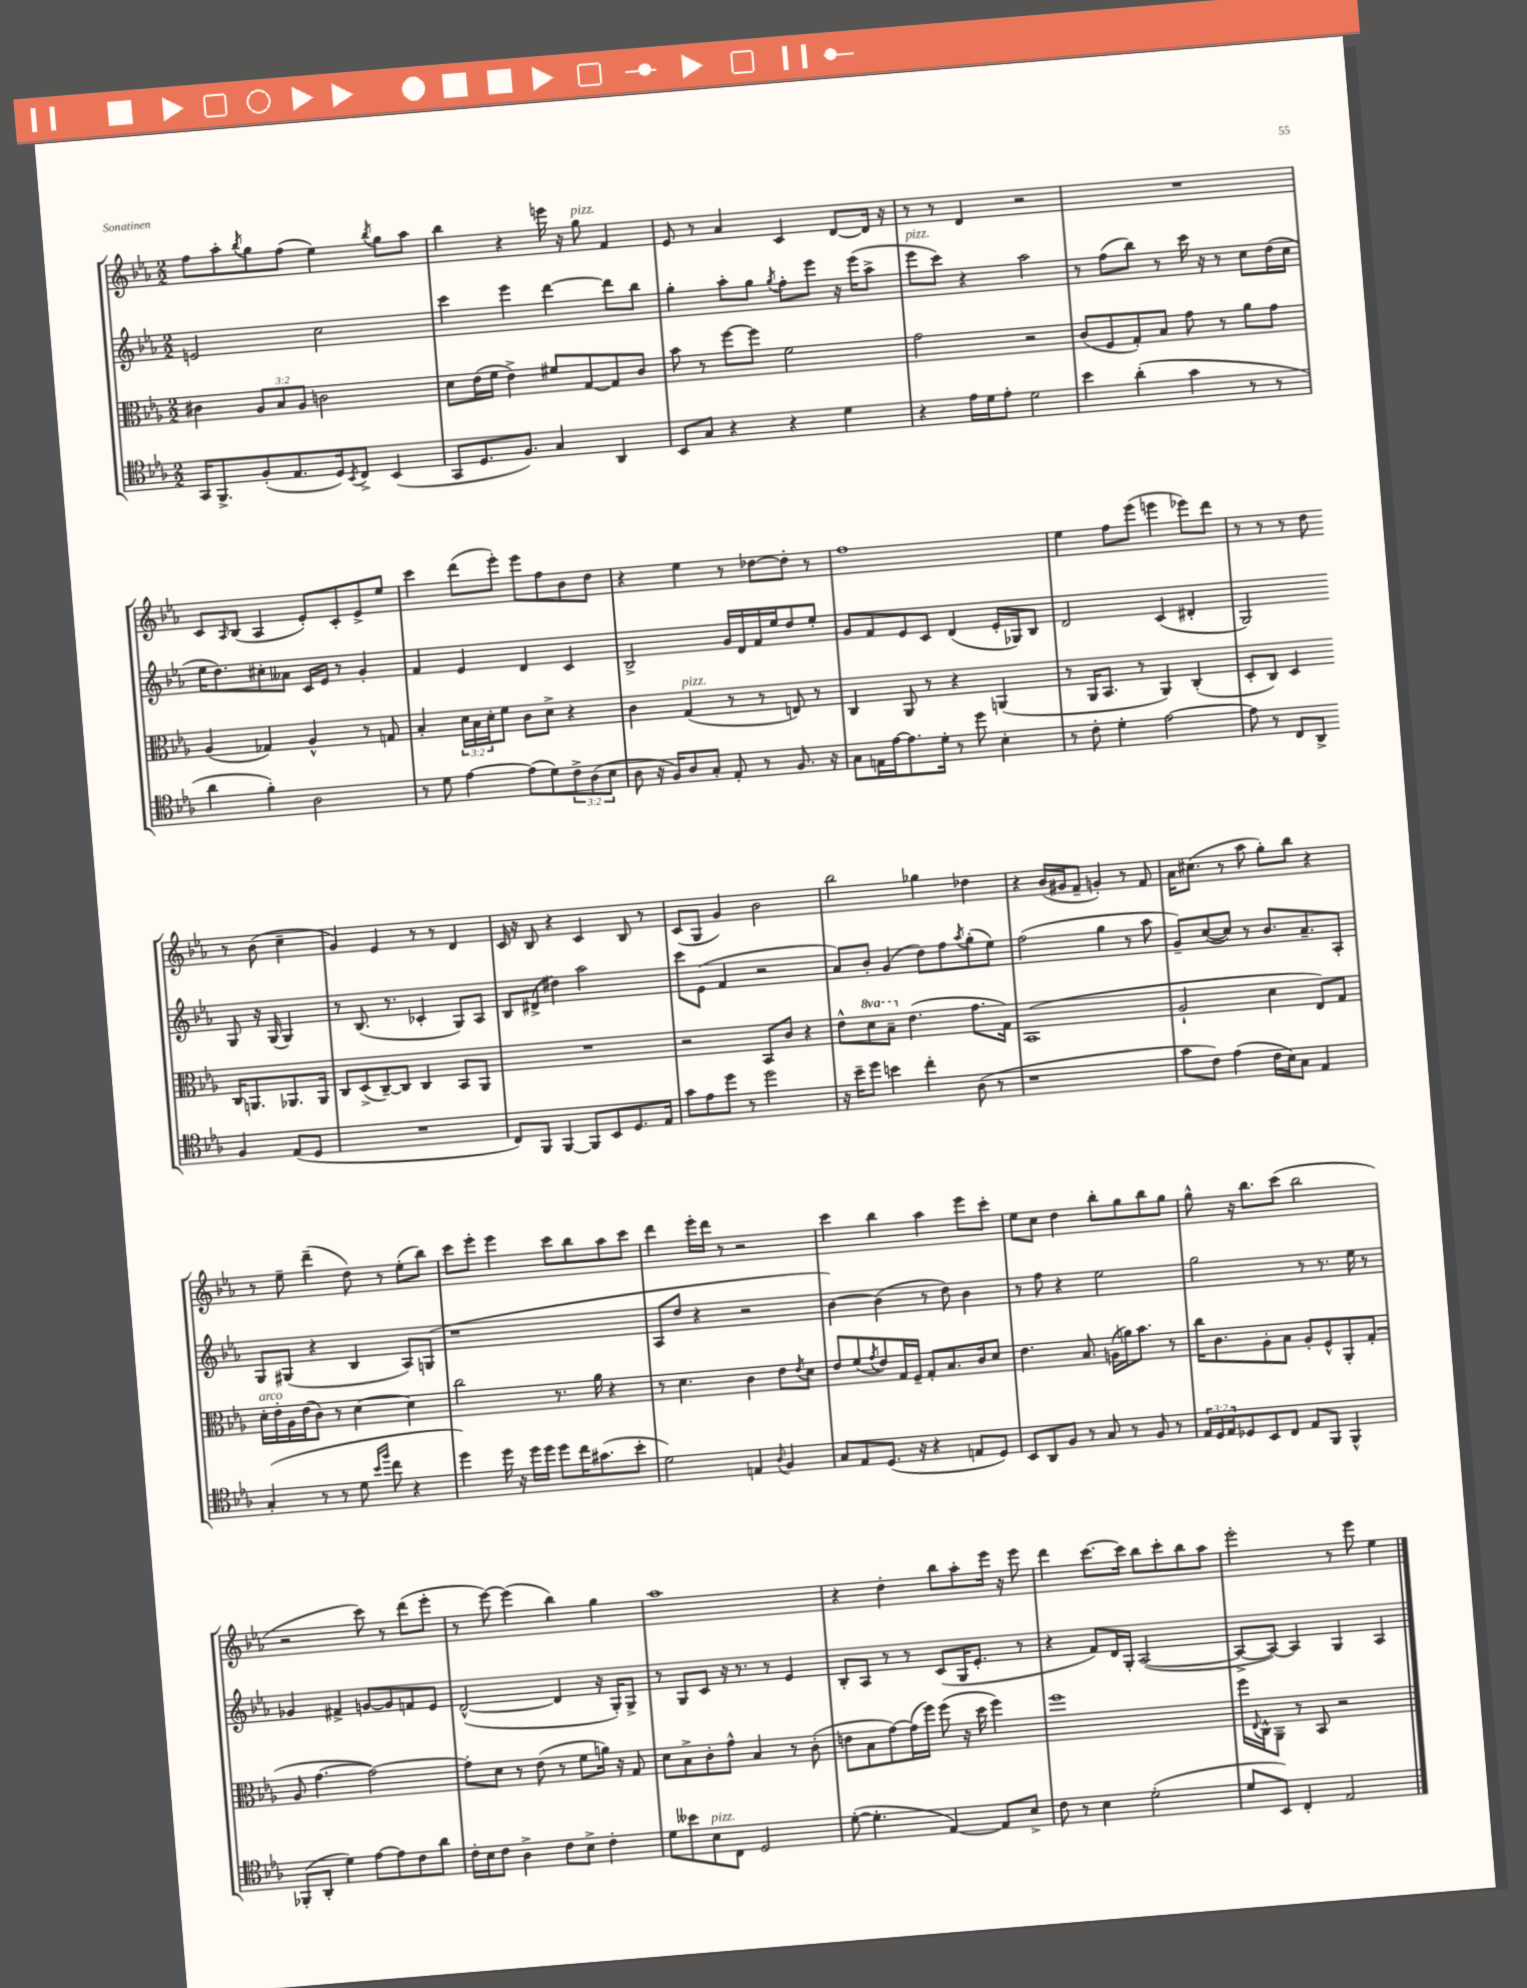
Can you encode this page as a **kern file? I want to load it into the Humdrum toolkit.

**kern	**kern	**kern	**kern
*part4	*part3	*part2	*part1
*staff4	*staff3	*staff2	*staff1
*clefC4	*clefC3	*clefG2	*clefG2
*k[b-e-a-]	*k[b-e-a-]	*k[b-e-a-]	*k[b-e-a-]
*M2/2	*M2/2	*M2/2	*M2/2
=36	=36	=36	=36
16GG/KL	4c#X\	2en/	8ff\L
8.FF^/	.	.	.
.	.	.	8aa-'\
.	.	.	8qbb-/
(8F'/	12A-/L	.	8gg\
.	12B-/	.	.
8.E-/	.	.	(8ff\J
.	12A-/J	.	.
.	2cn\	2cc\	4ee-\)
16D/k)	.	.	.
8qBB-/	.	.	.
8C^/J	.	.	.
.	.	.	8qbb-/
(4BB-/	.	.	8gg\L
.	.	.	8aa-\J
=37	=37	=37	=37
8GG/L	8d\L	4ccc\	4bb-\
8.D/	(16e-\L	.	.
.	16f\JJ	.	.
.	4e-^\)	4eee-\	4r
8.F/J)	.	.	.
4G/	8f#X/L	[4ddd\	16eeen\
.	.	.	16r
!	!	!	!LO:TX:a:i:t=pizz.
.	[8G/	.	8gg\
4AA-/	8G/]	8ddd\L]	4f/
.	8c/J	8bb-\J	.
=38	=38	=38	=38
8BB-/L	8b-\	4gg'\	8e-/
8G/J	8r	.	8r
4r	[8ff\L	8aa-'\L	4a-/
.	8ff\J]	8gg\J	.
.	.	8qgg/	.
4r	2f\	8ff'\L	4c/
.	.	8eee-\J	.
4d\	.	16r	[8d/L
.	.	(16eee-\KL	.
.	.	8aa-^\J	16d/Jk]
.	.	.	16r
=39	=39	=39	=39
!	!	!LO:TX:a:i:t=pizz.	!
4r	2g\	8eee-\L	8r
.	.	8ccc\J)	8r
16e-\LL	.	4r	4d/
16d\J	.	.	.
8e-'\J	.	.	.
2d\	2r	2aa-\	2r
=40	=40	=40	=40
4b-\	(8c/L	8r	1r
.	8F/	(8ff\L	.
(4a-'\	8G'/)	8bb-\J)	.
.	8B-/J	8r	.
4g\	8g\	16ccc\	.
.	.	16r	.
.	8r	8r	.
8r	8a-\L	8cc\L	.
8r	8g\J	(16dd\L	.
.	.	16cc\JJ	.
!!LO:LB:g=z
=41	=41	=41	=41
4a-\	(4A-/	16ee-\KL	8c/L
.	.	8.dd\)	.
.	.	.	16qqA-/
.	.	.	(8B-/J
4f'\)	4G-X/)	8cc#X'\	4A-/
.	.	8a--X\J	.
2A-\	4A-^^/	16c/LL	8e-'/L)
.	.	16e-/JJ	.
.	.	8r	8c'/
.	8r	4g'/	8e-^/
.	8Gn/	.	8ee-/J
=42	=42	=42	=42
8r	4B-'/	4f/	4ccc\
8d\	.	.	.
[4e-\	24d\LL	4e-/	(8ddd\L
.	24B-\	.	.
.	24d'\J	.	.
.	8f\J	.	8eee-'\J)
(8e-\L]	8c\L	4d/	8eee-\L
8d\)	8d^\J	.	8ff\
12c^\	4r	4c/	8b-\
(12A-\	.	.	.
.	.	.	8dd\J
12B-\J	.	.	.
=43	=43	=43	=43
8A-\	4c\	2B-^/	4r
16r	.	.	.
16F/KL)	.	.	.
!	!LO:TX:a:i:t=pizz.	!	!
8A-/	(4G/	.	4ee-\
8G'/J	.	.	.
8E-'/	8r	16g/LL	8r
.	.	16d/	.
8r	8r	16f/	[8dd-X\L
.	.	16ee-/J	.
8.F/	8En/)	8dd/	8dd-'\J]
.	8r	8ee-'/J	8r
16r	.	.	.
=44	=44	=44	=44
8G\L	4C/	8g/L	1ff
16En\L	.	8f/	.
[16e-\J	.	.	.
8.e-\]	8AA-/	8e-/	.
.	8r	8c/J	.
16d'\Jk	.	.	.
8r	4r	(4d/	.
8dd\	.	.	.
4B-'\	(4AAn/	16e-'/LL	.
.	.	16G-X/J)	.
.	.	8B-/J	.
=45	=45	=45	=45
8r	8r	2d/	4ee-\
8c'\	16AA-/KL	.	.
.	8.BB-/J	.	.
4d'\	.	.	8ff\L
.	8r	.	(8eee-\J
[2e-\	4AA-/)	(4c/	4eeen\
.	(4C'/	4d#X'/	8eee-X\L)
.	.	.	8ddd\J
=46	=46	=46	=46
8e-\]	8D'/L	2G/)	8r
8r	8C/J)	.	8r
8C/L	4D/	.	8r
8AA-^/J	.	.	8dd\
4F/	16C/KL	8G/	8r
.	8.AAn/	.	.
.	.	16r	(8b-\
.	.	(16G/	.
(8E-/L	8.AA-X/	4G/)	4cc~\
8D/J	.	.	.
.	16AA-/Jk	.	.
!!LO:LB:g=z
=47	=47	=47	=47
1r	8C/L	8r	4g/)
.	(8D^/	(8.B-/	.
.	[8C~/)	.	4e-/
.	.	8.r	.
.	8C/J]	.	.
.	4C/	4c-X'/	8r
.	.	.	8r
.	8BB-/L	8G/L)	4d/
.	8AA-/J	8A-/J	.
=48	=48	=48	=48
8C/L)	1r	8B-/L	16c/
.	.	.	16r
8FF/J	.	(8d#X^/J	8B-/
[4FF/	.	4dd#X\)	4r
8FF/L]	.	2aa-\	4c/
8BB-/	.	.	.
8.D/	.	.	8B-/
.	.	.	8r
16E-/Jk	.	.	.
=49	=49	=49	=49
8g\L	2r	8ccc\L	(8c/L
8e-\	.	(8e-\J	8G/J
8dd\J	.	4f/	4g/)
8r	.	.	.
2dd\	8BB-/L	2r	2b-\
.	8c/J	.	.
.	4r	.	.
=50	=50	=50	=50
16r	8e-^^\L	8a-/L)	2bb-\
16b-~\KL	.	.	.
*	*8va	*	*
8dd\J	8dd\	8b-'/J	.
4bn\	8b-~\J	(4g/	.
*	*X8va	*	*
.	(4.e-\	.	.
4cc'\	.	8dd\L)	4gg-X\
.	.	8ff\	.
.	.	8qaa-/	.
(8A-\	8.g\L	(8gg'\	4dd-X\
8r	.	8ee-\J)	.
.	16G\Jk)	.	.
=51	=51	=51	=51
1r	(1BB-	(2ff\	4r
.	.	.	(16b-/LL
.	.	.	16g#X/J
.	.	.	8f~/J
.	.	4gg\	4gn'/)
.	.	8r	8r
.	.	8aa-\	8f/
=52	=52	=52	=52
8g\L	2A-`/	8g~/L)	16a-\KL
.	.	.	(8.cc#X\J
8c\J)	.	([8cc/	.
(4e-\	.	8cc/J])	8r
.	.	8r	8aa-\
16c\LL	4d\	8.b-/L	8gg'\L)
16B-\J)	.	.	.
8G\J	.	.	8bb-\J
.	.	8.a-~/	.
4E-/	8E-/L)	.	4r
.	8G/J	8A-'/J	.
!!LO:LB:g=z
=53	=53	=53	=53
!	!LO:TX:a:i:t=arco	!	!
(4G'/	16d'\LL	8G/L	8r
.	16e-'\	.	.
.	16A-\	(8G#X/J	8ee-~\
.	(16e-\J	.	.
8r	8c\J)	4r	(4ddd~\
8r	8r	.	.
8d\	[4d\	4B-/	8dd\)
16qqb-/LL	.	.	.
16qqff/JJ	.	.	.
8cc\	.	.	8r
4r	4d\]	8A-/L)	(8ee-'\L
.	.	(8Gn/J	8bb-\J)
=54	=54	=54	=54
4dd\)	2cc\	1r	8ccc\L
.	.	.	8eee-'\J
16dd\	.	.	4eee-\
16r	.	.	.
16dd\LL	.	.	.
16dd\JJ	.	.	.
8dd\L	8.r	.	8ccc\L
16cc\K	.	.	8bb-\
(8.g#X\	16a-\	.	.
.	4r	.	8aa-\
8b-'\J	.	.	8ccc\J
=55	=55	=55	=55
2d\)	8r	8A-/L	4ddd\
.	4.d\	8dd/J	.
.	.	4r	16eee-'\LL
.	.	.	16ddd\JJ
.	.	.	8r
4En/	4c\	2r	2r
8qqA-/	.	.	.
4F/	8e-\L	.	.
.	8qe-/	.	.
.	8d\J	.	.
=56	=56	=56	=56
8G/L	8e-/L	[4b-\)	4ccc\
8E-/	(8f/	.	.
.	8qg/	.	.
(8.D/J	8e-/)	(4b-\]	4bb-\
.	16G/L	.	.
16r	16F~/JJ	.	.
4r	8G'/L	8r	4aa-\
.	8.B-/	8dd\)	.
8En/L	.	4b-\	8eee-\L
.	16c/k	.	.
8D/J)	8d/J	.	8ccc'\J
=57	=57	=57	=57
8BB-/L	4.e-\	8r	8ee-\L
8AA-/	.	8ff\	8cc\J
8F/J	.	4r	4dd\
8r	8.B-/	.	.
8G/	.	2ee-\	8bb-'\L
.	(16An\LL	.	.
8r	16an\J)	.	8gg\
.	8.b-\J	.	.
8F/	.	.	8bb-\
8r	8r	.	8gg\J
=58	=58	=58	=58
24E-/LL	16cc\KL	2gg\	8gg^^\
24D/	.	.	.
.	8.c\	.	.
24E-/J	.	.	.
8D-X/	.	.	16r
.	.	.	8.bb-\L
8BB-/	8A-'\	.	.
8C/J	8B-\J	.	(8ccc\J
8E-/L	8A-'/L	8r	2bb-\
8FF/J	8F^^/	8.r	.
4FF^^/	8AA-'/	.	.
.	.	16ee-\	.
.	(8G'/J	8r	.
!!LO:LB:g=z
=59	=59	=59	=59
(8FF-X'/L	8A-/	4g-X/	2r
8AA-'/J	[4.g\	.	.
4d\)	.	4f#X^/	.
[8e-\L	2g\_)	[8gn/L	8ccc\)
8e-\]	.	8g/]	8r
8c\	.	8fn/	(8ddd\L
8a-\J	.	8e-/J	8eee-'\J
=60	=60	=60	=60
16c'\LL	8g'\L]	([2d^^/	8r
16B-\J	.	.	.
8c\J	8d\J	.	[8eee-\)
4A-^\	8r	.	(4eee-\]
.	(8e-\	.	.
8c\L	8r	4d/]	4bb-\)
8B-^\J	8f\L	.	.
4c'\	16an\Jk)	16r	4gg\
.	16r	16G'/KL)	.
.	8G/	8G^/J	.
=61	=61	=61	=61
8d\L	8d\L	8r	1aa-
8b--X\	8B-^\	8G/L	.
!LO:TX:a:i:t=pizz.	!	!	!
8B-\	8c'\	8c/J	.
8C\J	8g^^\J	16r	.
.	.	8.r	.
2D/	4B-/	.	.
.	.	8r	.
.	8r	4e-/	.
.	(8c'\	.	.
=62	=62	=62	=62
([8d'\	8en\L	8B-'/L	4r
4.d'\]	8B-\	8A-/J	.
.	[8g\)	8r	4dd'\
.	(16g\L]	8r	.
.	16ff\JJ)	.	.
[4E-/)	(8ff\	(8c/L	8bb-\L
.	16r	16G/K	8aa-'\
.	16dd\	8.e-'/J	.
8E-/L]	4ff\)	.	16eee-\Jk
.	.	.	16r
8B-^/J	.	8r	8eee-\
=63	=63	=63	=63
8c\	1ff	4r	4ddd\
8r	.	.	.
4B-\	.	8f/L)	[8.ccc\L
.	.	16d/L	.
.	.	16G'/JJ	16ccc\Jk]
(2d'\	.	([2A-/	8bb-\L
.	.	.	8ccc'\
.	.	.	8bb-\
.	.	.	8aa-\J
=64	=64	=64	=64
8d/L	16ff\LL	8A-^/L_	2eee-'\
.	8qqE-/	.	.
.	16C^^\J	.	.
8BB-/J)	8AA-~\J	8A-/J_)	.
4C'/	8r	4A-/]	.
.	8BB-/	.	.
2E-/	2r	4G/	8r
.	.	.	8eee-\
.	.	4A-/	4ee-\
==	==	==	==
*-	*-	*-	*-
